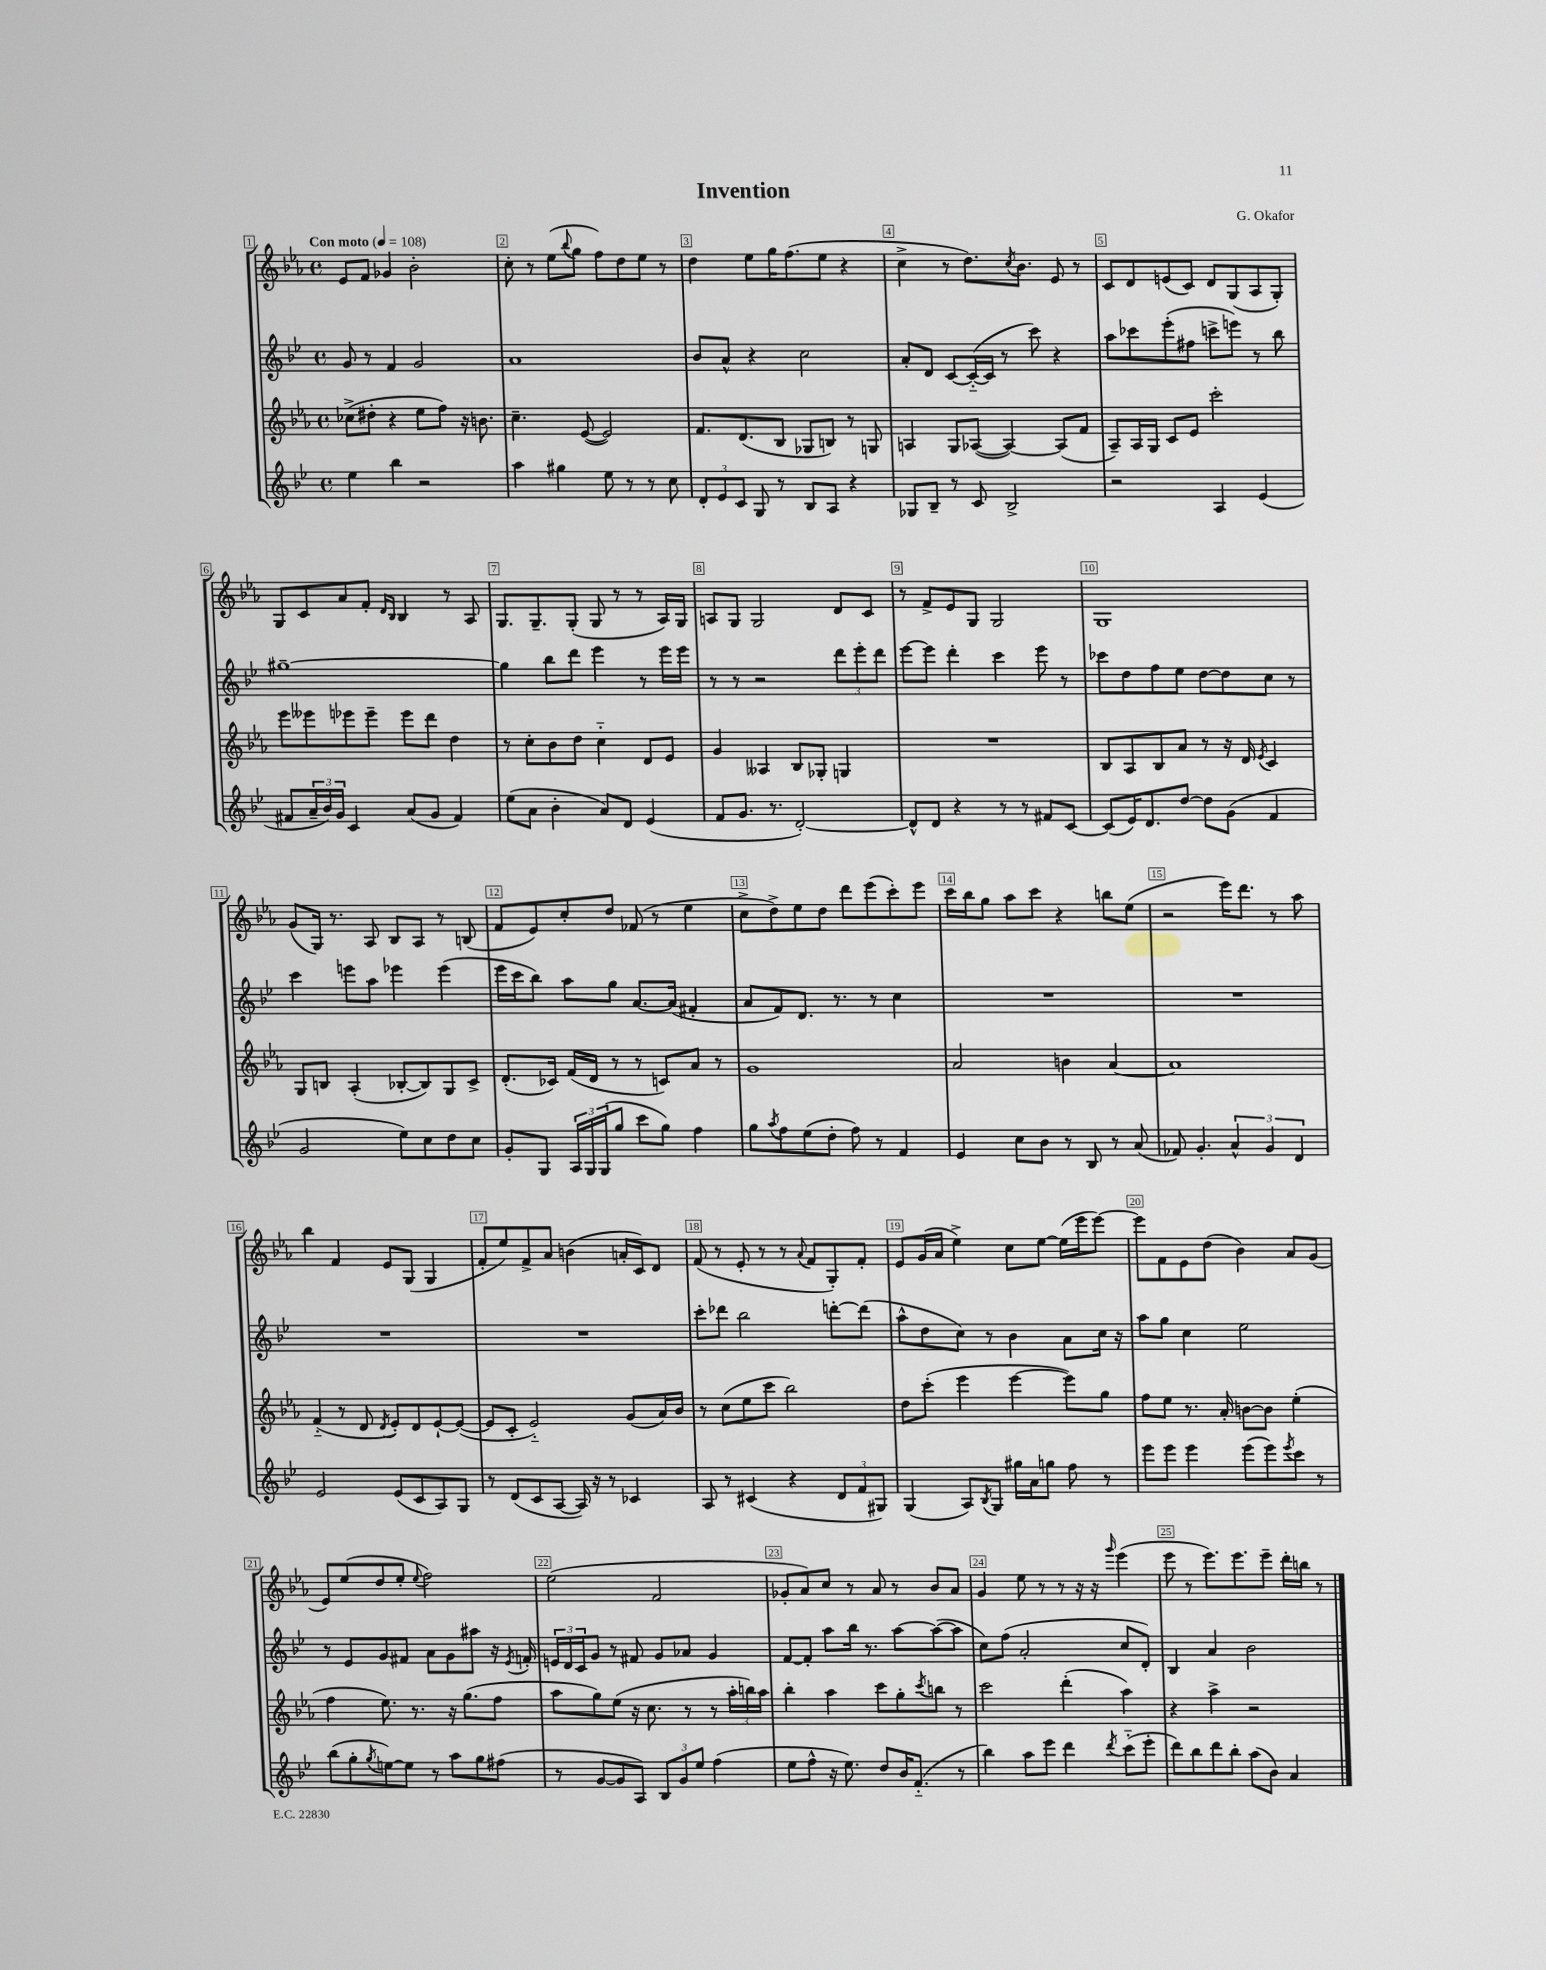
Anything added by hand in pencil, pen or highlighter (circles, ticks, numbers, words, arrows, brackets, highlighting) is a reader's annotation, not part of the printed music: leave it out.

**kern	**kern	**kern	**kern
*part4	*part3	*part2	*part1
*staff4	*staff3	*staff2	*staff1
*clefG2	*clefG2	*clefG2	*clefG2
*k[b-e-]	*k[b-e-a-]	*k[b-e-]	*k[b-e-a-]
*M4/4	*M4/4	*M4/4	*M4/4
*met(c)	*met(c)	*met(c)	*met(c)
*MM108	*MM108	*MM108	*MM108
=1	=1	=1	=1
!	!	!	!LO:TX:a:B:t=Con moto
4ee-\	(8cc-X^\L	8g/	8e-/L
.	8dd#X'\J	8r	8f/J
4bb-\	4r	4f/	4g-X/
2r	8ee-\L	2g/	2b-'\
.	8ff\J)	.	.
.	16r	.	.
.	8.bn\	.	.
=2	=2	=2	=2
4aa\	4.cc~\	1a	8cc'\
.	.	.	8r
4gg#X\	.	.	(8ee-\L
.	.	.	8qqbb-/
.	([8e-/	.	8gg\J
8ee-\	2e-/])	.	8ff\L)
8r	.	.	8dd\
8r	.	.	8ee-\J
8cc\	.	.	8r
=3	=3	=3	=3
12d'/L	8.f/L	8b-/L	4dd\
12e-/	.	.	.
.	.	8a^^/J	.
12c/J	.	.	.
.	(8.d/	.	.
8G/	.	4r	8ee-\L
8r	8B-/J	.	16gg\K
.	.	.	(8.ff\
8B-/L	8G-X/L	2cc\	.
8A/J	8Bn/J)	.	8ee-\J
4r	8r	.	4r
.	8Gn/	.	.
=4	=4	=4	=4
8G-X/L	4An/	8a'/L	4cc^\
8B-~/J	.	8d/J	.
8r	8G/L	[8c/L	8r
8c/	([8A-X/J	(16c/L_	8.dd\L)
.	.	16c/JJ]	.
2B-^/	4A-/_)	8r	.
.	.	.	8qcc/
.	.	.	8.b-\J
.	.	8ccc\)	.
.	(8A-/L]	4r	8e-/
.	8f/J	.	8r
=5	=5	=5	=5
2r	8A-~/L)	8aa\L	8c/L
.	16A-/L	8ccc-X\	8d/
.	16G/JJ	.	.
.	8c/L	(8eee-'\	(8en/
.	8e-/J	8ff#X\J	8c/J)
4A/	2ccc'\	8cccn^\L	8d/L
.	.	8eeen\J)	(8G/
(4e-/	.	8r	8A-/
.	.	8bb-\	8G'/J)
!!LO:LB:g=z
=6	=6	=6	=6
8f#X/L	8eee-\L	[1gg#X~	8G/L
24a~/L	8eee--X\	.	8c/
24b-/)	.	.	.
24g/JJ	.	.	.
4c/	8eee-X\	.	8a-/
.	8eee-~\J	.	8f'/J
.	.	.	16qqd/LL
.	.	.	16qqB-/JJ
(8a/L	8eee-\L	.	4B-/
8g/J	8ddd\J	.	.
4f#/)	4dd\	.	8r
.	.	.	8A-/
=7	=7	=7	=7
(8ee-\L	8r	4gg#\]	8.G/L
8a\J	8cc'\L	.	.
.	.	.	8.G~/
4b-'\	8b-\	8bb-\L	.
.	8dd\J	8ddd\J	(8G'/J
8a/L)	4cc\	4eee-\	8G/
8d/J	.	.	8r
(4e-/	8d/L	8r	8r
.	8e-/J	16eee-\LL	16A-/LL)
.	.	16eee-\JJ	16G/JJ
=8	=8	=8	=8
8f/L	4g/	8r	8An/L
8.g/J	.	8r	8G/J
.	4A--X/	2r	2G/
8.r	.	.	.
[2d'/)	8B-/L	.	.
.	8G-X'/J	.	.
.	4Gn/	12ddd\L	8d/L
.	.	12eee-'\	.
.	.	.	8c/J
.	.	12ddd\J	.
=9	=9	=9	=9
8d^^/L]	1r	[8eee-\L	8r
8d/J	.	8eee-\J]	8f^/L
4r	.	4ddd'\	8e-/
.	.	.	8G/J
8r	.	4ccc\	2G/
8r	.	.	.
8f#X/L	.	8eee-\	.
[8c/J	.	8r	.
=10	=10	=10	=10
(8c/L]	8B-/L	8ccc-X\L	1G
16e-/K)	8A-/	8dd\	.
8.d/	.	.	.
.	8B-/	8ff\	.
[8dd/J	8a-/J	8ee-\J	.
8dd\L]	8r	[8dd\L	.
(8g\J	16r	8dd\]	.
.	16d/	.	.
.	8qe-/	.	.
4f/	4c/	8cc\J	.
.	.	8r	.
!!LO:LB:g=z
=11	=11	=11	=11
2g/	8G/L	4ccc\	(8g/L
.	8Bn/J	.	16G/Jk)
.	.	.	8.r
.	(4A-'/	8eeen\L	.
.	.	8aa\J	8A-/
8ee-\L)	[8B-X'/L	4eee-X\	8B-/L
8cc\	8B-/])	.	8A-/J
8dd\	8G/	(4eee-\	8r
8cc\J	8c^/J	.	(8Bn/
=12	=12	=12	=12
8g'/L	(8.d'/L	16eee-\LL	8f/L
.	.	16ccc\J	.
8G/J	.	8bb-\J)	8e-/)
.	16c-X/Jk)	.	.
24A/LL	(16f/LL	8aa\L	8cc'/
24G/	.	.	.
.	16d/JJ	.	.
(24G/J	.	.	.
8gg/J	8r	8gg\J	8dd/J
8ccc\L	8r	[8.a/L	(8f-X/
8gg\J)	8cn/L)	.	8r
.	.	(16a/Jk]	.
4ff\	8a-/J	4f#X'/	4ee-\
.	8r	.	.
=13	=13	=13	=13
8gg\L	1g	8a/L	8cc^\L
8qaa/	.	.	.
8ff\	.	8f/)	8dd^\)
(8ee-\	.	8.d/J	8ee-\
8dd'\J	.	.	8dd\J
.	.	8.r	.
8ff\)	.	.	8ddd\L
8r	.	8r	(8eee-\
4f/	.	4cc\	8ccc'\)
.	.	.	8eee-\J
=14	=14	=14	=14
4e-/	2a-/	1r	16ccc\LL
.	.	.	16bb-\J
.	.	.	8gg\J
8cc\L	.	.	8aa-\L
8b-\J	.	.	8ccc\J
8r	4bn\	.	4r
8B-/	.	.	.
8r	[4a-/	.	8bbn\L
(8a/	.	.	(8ee-\J
=15	=15	=15	=15
8f-X/)	1a-]	1r	2r
4.g'/	.	.	.
6a^^/	.	.	16eee-\KL)
.	.	.	8.ddd\J
6g/	.	.	.
.	.	.	8r
6d/	.	.	.
.	.	.	8aa-\
!!LO:LB:g=z
=16	=16	=16	=16
2e-/	(4f/	1r	4bb-\
.	8r	.	4f/
.	8d/	.	.
.	8qd/	.	.
(8e-/L	8e-'/L)	.	8e-/L
8c/	8d/	.	(8G/J
8A/)	[8e-`/	.	4G/
8G/J	(8e-/J_	.	.
=17	=17	=17	=17
8r	8e-/L]	1r	8f'/L
(8d/L	8c'/J	.	8ee-/)
8c/	2e-/)	.	8f^/
[8A/J	.	.	8a-/J
16A/])	.	.	(4bn\
16r	.	.	.
8r	.	.	.
4c-X/	(8g/L	.	16an'/LL
.	.	.	16c/J)
.	16a-/L)	.	8d/J
.	16b-/JJ	.	.
=18	=18	=18	=18
8A/	8r	8ccc'\L	(8f/
8r	(8cc\L	8ddd-X\J	8r
(4c#X/	8ee-\	2bb-\	8e-'/
.	8ccc\J	.	8r
4r	2bb-\)	.	8r
.	.	.	8qqa-/
.	.	.	8f/L
12d/L	.	[8dddn'\L	8G'/)
12f/	.	.	.
.	.	(8ddd\J]	8f'/J
12G#X/J)	.	.	.
=19	=19	=19	=19
(4G/	8dd\L	8aa^^\L	8e-/L
.	(8ccc'\J	8dd\	(16g/L
.	.	.	16a-/JJ
8A/L)	4eee-\	8cc\J)	4ee-^\)
8qB-/	.	.	.
8G/J	.	8r	.
16gg#X\LL	[4eee-\	4b-\	8cc\L
16a\J	.	.	.
8ggn\J	.	.	[8ee-\J
8ff\	8eee-\L])	8a\L	(16ee-\LL]
.	.	.	16eee-\J
8r	8gg\J	16cc\Jk	[8eee-\J)
.	.	16r	.
=20	=20	=20	=20
8eee-\L	8ff\L	8aa\L	8eee-\L]
8eee-\J	8ee-\J	8gg\J	8f\
4eee-\	8.r	4cc\	8e-\
.	.	.	(8dd\J
.	16a-'/	.	.
(8eee-\L	[8bn\L	2ee-\	4b-\)
8eee-\)	8b\J]	.	.
8qeee-/	.	.	.
8ccc\J	(4ee-'\	.	8a-/L
8r	.	.	(8g/J
!!LO:LB:g=z
=21	=21	=21	=21
(8bb-\L	4ff\	8r	8e-/L)
8gg'\	.	8e-/L	(8ee-/
8qgg/	.	.	.
[8een\)	8.ee-\)	8g/	8dd/
8ee\J]	.	8f#X/J	8ee-'/J
.	8.r	.	.
.	.	.	8qqee-/
8r	.	8a\L	2ff\)
8aa\L	16r	8g\	.
.	(8.gg\L	.	.
8gg\	.	8aa#X\J	.
(8ff#X\J	8ff\J	16r	.
.	.	8qe-/	.
.	.	16fn'/	.
=22	=22	=22	=22
8r	8aa-\L	24en/LL	(2ee-\
.	.	24d/	.
.	.	24c/J	.
[8g/L	8gg\)	8g/J	.
8g/]	(8ee-\J	8r	.
8A/J)	16r	8f#X/	.
.	8.cc\	.	.
12B-/L	.	8g/L	2f/
12g/	.	.	.
.	8r	8a-X/J	.
12ee-/J	.	.	.
(4ff\	8r	4g/	.
.	24aa-'\LL	.	.
.	24bbn\)	.	.
.	24aa-\JJ	.	.
=23	=23	=23	=23
8ee-\L	4bb-'\	[8f/L	8g-X'/L
8ff^^\J	.	8f'/J]	8a-/)
16r	4aa-\	8aa\L	8cc/J
8.ee-\)	.	.	.
.	.	16bb-\Jk	8r
.	.	8.r	.
8dd/L	8ccc\L	.	8a-/
16b-/K	8gg'\	[8aa\L	8r
(8.f/J	.	.	.
.	8qccc/	.	.
.	8bbn\J	(8aa\_	8b-/L
8r	8r	8aa\J]	8a-/J
=24	=24	=24	=24
4bb-\)	2ccc\	8cc\L)	4g/
.	.	(8ff\J	.
8aa\L	.	2a'/	8ee-\
8eee-\J	.	.	8r
4ddd\	(4ddd'\	.	8r
.	.	.	16r
.	.	.	16r
8qddd/	.	.	16qqggg/
(8ccc\L	4aa-\)	8cc/L	(4eee-\
8eee-'\J	.	8d'/J)	.
=25	=25	=25	=25
8ddd\L)	4r	4B-/	8eee-\
8bb-\	.	.	8r
8ddd\	4aa-^\	4a/	8.eee-\L)
8bb-'\J	.	.	.
.	.	.	8.eee-\
(8aa\L	2r	2b-\	.
8b-\J)	.	.	8eee-~\J
4a/	.	.	16ddd'\LL
.	.	.	16bbn\JJ
.	.	.	8r
==	==	==	==
*-	*-	*-	*-
